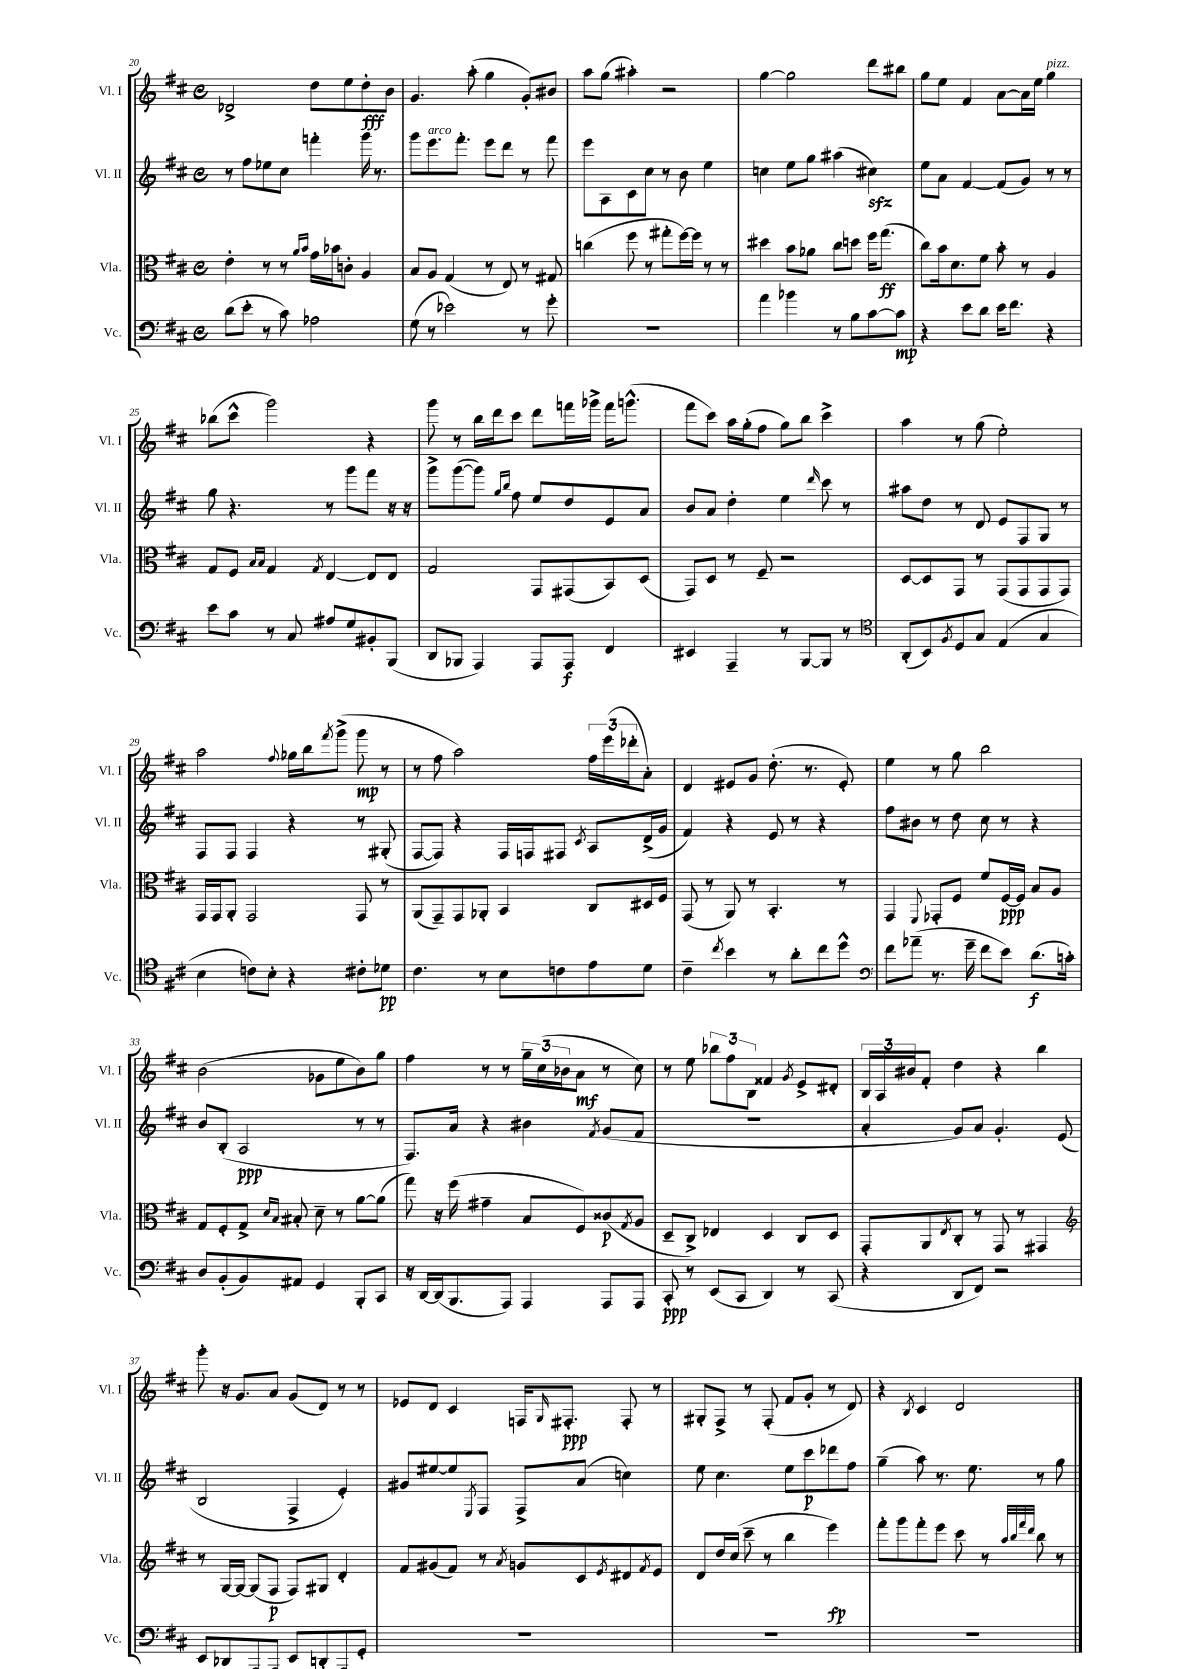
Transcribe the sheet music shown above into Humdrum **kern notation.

**kern	**kern	**kern	**kern
*staff4	*staff3	*staff2	*staff1
*clefF4	*clefC3	*clefG2	*clefG2
*k[f#c#]	*k[f#c#]	*k[f#c#]	*k[f#c#]
*M4/4	*M4/4	*M4/4	*M4/4
*met(c)	*met(c)	*met(c)	*met(c)
(8d	4e'	8r	2d-^
8e'	.	8ff#	.
8r	8r	8ee-	.
8c#)	8r	8cc#	.
.	16qqa	.	.
.	16qqb	.	.
2A-	16g	4fff'	8dd
.	16b-	.	.
.	8c'	.	8ee
.	4A	16ggg	8dd'
.	.	8.r	.
.	.	.	8b
=	=	=	=
(8G	8B	8ggg	4.g
8r	8A	8.eee	.
2e-)	(4G	.	.
.	.	8.fff#'	.
.	.	.	(8aa'
.	8r	8eee	4gg
.	8E)	8ddd	.
8r	8r	8r	8g')
8g'	8G#	8fff#	8b#
=	=	=	=
1r	(4cc	8eee	8aa
.	.	8A	(8gg
.	8ff#	8c#	4aa#')
.	8r	8cc#	.
.	8gg#'	8r	2r
.	[16ff#)	8b	.
.	16ff#]	.	.
.	8r	4ee	.
.	8r	.	.
=	=	=	=
4a	4dd#	4cc	[4gg
4b-	8b	8ee	2gg]
.	8a-	8gg	.
8r	8cc#	(4aa#	.
8B	8dd	.	.
[8c#	16ff#	4cc#)	8ddd
.	(8.gg	.	.
8c#]	.	.	8bb#
=	=	=	=
4r	8cc#)	8ee	8gg
.	16b	8a	8ee
.	8.d	.	.
8e	.	[4f#	4f#
8d	8f#	.	.
16e	8b'	(8f#]	[8a
8.f#	.	.	.
.	8r	8g)	16a]
.	.	.	16ee
4r	4A	8r	4gg
.	.	8r	.
=	=	=	=
8e	8G	8gg	(8bb-
8c#	8F#	4.r	8ccc#^^
.	16qqB	.	.
.	16qqB	.	.
8r	4G	.	2ggg)
8C#	.	.	.
.	8qG	.	.
8A#	[4E	8r	.
8G	.	8ggg	.
8BB#'	8E]	8fff#	4r
(8BBB	8E	16r	.
.	.	16r	.
=	=	=	=
8DD	2G	8ggg^	8ggg
8BBB-	.	([8ggg	8r
4AAA)	.	8ggg])	16bb
.	.	.	16ddd
.	.	16qqgg	.
.	.	16qqbb	.
.	.	8ff#	8ccc#
8AAA	8GG	8ee	8ddd
8AAA	(8GG#	8dd	16fff
.	.	.	16ggg-^
4FF#	8BB)	8e	16fff
.	.	.	(8.ggg^^
.	(8D	8a	.
=	=	=	=
4EE#	8GG)	8b	8fff#
.	8D	8a	8ccc#)
4AAA~	8r	4dd'	16aa
.	.	.	(16gg'
.	8F#~	.	8ff#
8r	2r	4ee	8gg)
[8BBB	.	.	8bb
.	.	16qqddd	.
8BBB]	.	8ccc#	4ccc#^
8r	.	8r	.
=	=	=	=
*clefC4	*	*	*
(8AA'	[8D	8aa#	4aa
8BB)	8D]	8dd	.
8qF#	.	.	.
8D	8GG	8r	8r
8G	8r	8d	(8gg
(4E	(8GG	8e	2ee')
.	8GG	8F#	.
4G	8GG	8G	.
.	8GG)	8r	.
=	=	=	=
4B	16GG	8F#	2aa
.	16GG	.	.
.	8AA'	8F#	.
8c)	2GG	4F#	.
8B'	.	.	.
.	.	.	8qqff#
4r	.	4r	16gg-
.	.	.	16bb
.	.	.	8qfff#
.	.	.	(8ggg^
8c#'	8GG	8r	8ggg
8d-	8r	(8G#'	8r
=	=	=	=
4.c#	(8AA	[8F#	8r
.	8GG~)	8F#])	8ff#
.	8GG	4r	2aa)
8r	8AA-'	.	.
8B	4BB	16F#	.
.	.	16F	.
8c	.	8F#	.
.	.	8qc#	.
8e	8C#	8A	24ff#
.	.	.	(24eee
.	.	.	24ddd-'
8d	16D#	(16d^	8a')
.	16F#	16g	.
=	=	=	=
4c#~	(8GG	4f#)	4d
.	8r	.	.
8qcc#	.	.	.
4b	8AA)	4r	8e#
.	8r	.	8g
8r	4.BB'	8e	(8.dd'
8a'	.	8r	.
.	.	.	8.r
8cc#	.	4r	.
8dd^^	8r	.	8e#')
=	=	=	=
*clefF4	*	*	*
8f#	4GG	8ff#	4ee
(8a-~	.	8b#	.
.	8qqFF#	.	.
8.r	8GG-'	8r	8r
.	8F#	8dd	8gg
16g~	.	.	.
8f#	8f#	8cc#	2bb
8e)	[16F#	8r	.
.	16F#]	.	.
(8.d	8B	4r	.
.	8A	.	.
16c')	.	.	.
=	=	=	=
8D	8G	8b	(2b
(8BB'	8F#'	(8B'	.
8BB)	8G^	2A	.
.	16qqd	.	.
.	16qqB	.	.
8AA#	8B#'	.	.
4GG	8d~	.	8g-
.	8r	.	8ee
8BBB'	[8a	8r	8b)
8CC#	(8a]	8r	8gg
=	=	=	=
16r	8gg)	8.F#)	4ff#
[16DD	.	.	.
(16DD]	16r	.	.
8.BBB	(16ff#	16a	.
.	4g#~	4r	8r
8AAA)	.	.	8r
4AAA	8B	4b#	24gg~
.	.	.	(24cc#
.	.	.	24b-
.	8F#)	.	8a
.	.	8qf#	.
8AAA	(8c##	(8g	8r
.	8qG	.	.
8AAA	8A	8f#	8cc#)
=	=	=	=
8CC#'	8D~	1r	8r
8r	8C#^)	.	8ee
(8EE	4E-	.	12bb-
.	.	.	12ff#
8CC#	.	.	.
.	.	.	12B
4DD)	4D	.	4f##
.	.	.	8qg
8r	8C#	.	8e^
(8CC#	8D	.	8d#'
=	=	=	=
4r	8GG'	4a'	24B
.	.	.	24A
.	.	.	24b#
.	8AA	.	8f#'
.	8qE	.	.
8DD	8C#'	8g)	4dd
8FF#)	8r	8a	.
2r	8GG	4.g'	4r
.	8r	.	.
.	4GG#	.	4bb
.	.	(8e	.
=	=	=	=
*	*clefG2	*	*
8EE	8r	2B	8ggg'
8DD-	[16G	.	16r
.	16G_	.	8.g
8AAA	(8G]	.	.
8AAA	8F#	.	8a
8EE	8F#)	4F#^	(8g
8DD'	8G#	.	8d)
8AAA	4d'	4e')	8r
8GG'	.	.	8r
=	=	=	=
1r	8f#	8g#	8e-
.	(8g#	[8ee#	8d
.	8f#)	8ee#]	4c#
.	.	8qE	.
.	8r	8F#	.
.	8qa	.	.
.	8g	8F#^	16F
.	.	.	16qqG
.	.	.	8.F#'
.	8c#	(8a	.
.	8qe	.	.
.	8d#	4cc)	8F#'
.	8qf#	.	.
.	8e	.	8r
=	=	=	=
1r	8d	8ee	8G#'
.	16dd	4.cc#	8F#^
.	(16cc#	.	.
.	8ccc#~	.	8r
.	8r	.	(8F#'
.	4bb	8ee	8f#
.	.	8ccc#	8g'
.	4eee)	8ddd-	8r
.	.	8ff#	8d)
=	=	=	=
1r	8fff#'	(4gg~	4r
.	8ggg	.	.
.	.	.	8qB
.	8fff#'	8aa)	4c#
.	8eee	8.r	.
.	8ccc#	.	2d
.	.	8.ee	.
.	8r	.	.
.	32qqaa	.	.
.	32qqbb	.	.
.	32qqfff#	.	.
.	32qqddd	.	.
.	8bb	8r	.
.	8r	8gg	.
==	==	==	==
*-	*-	*-	*-
